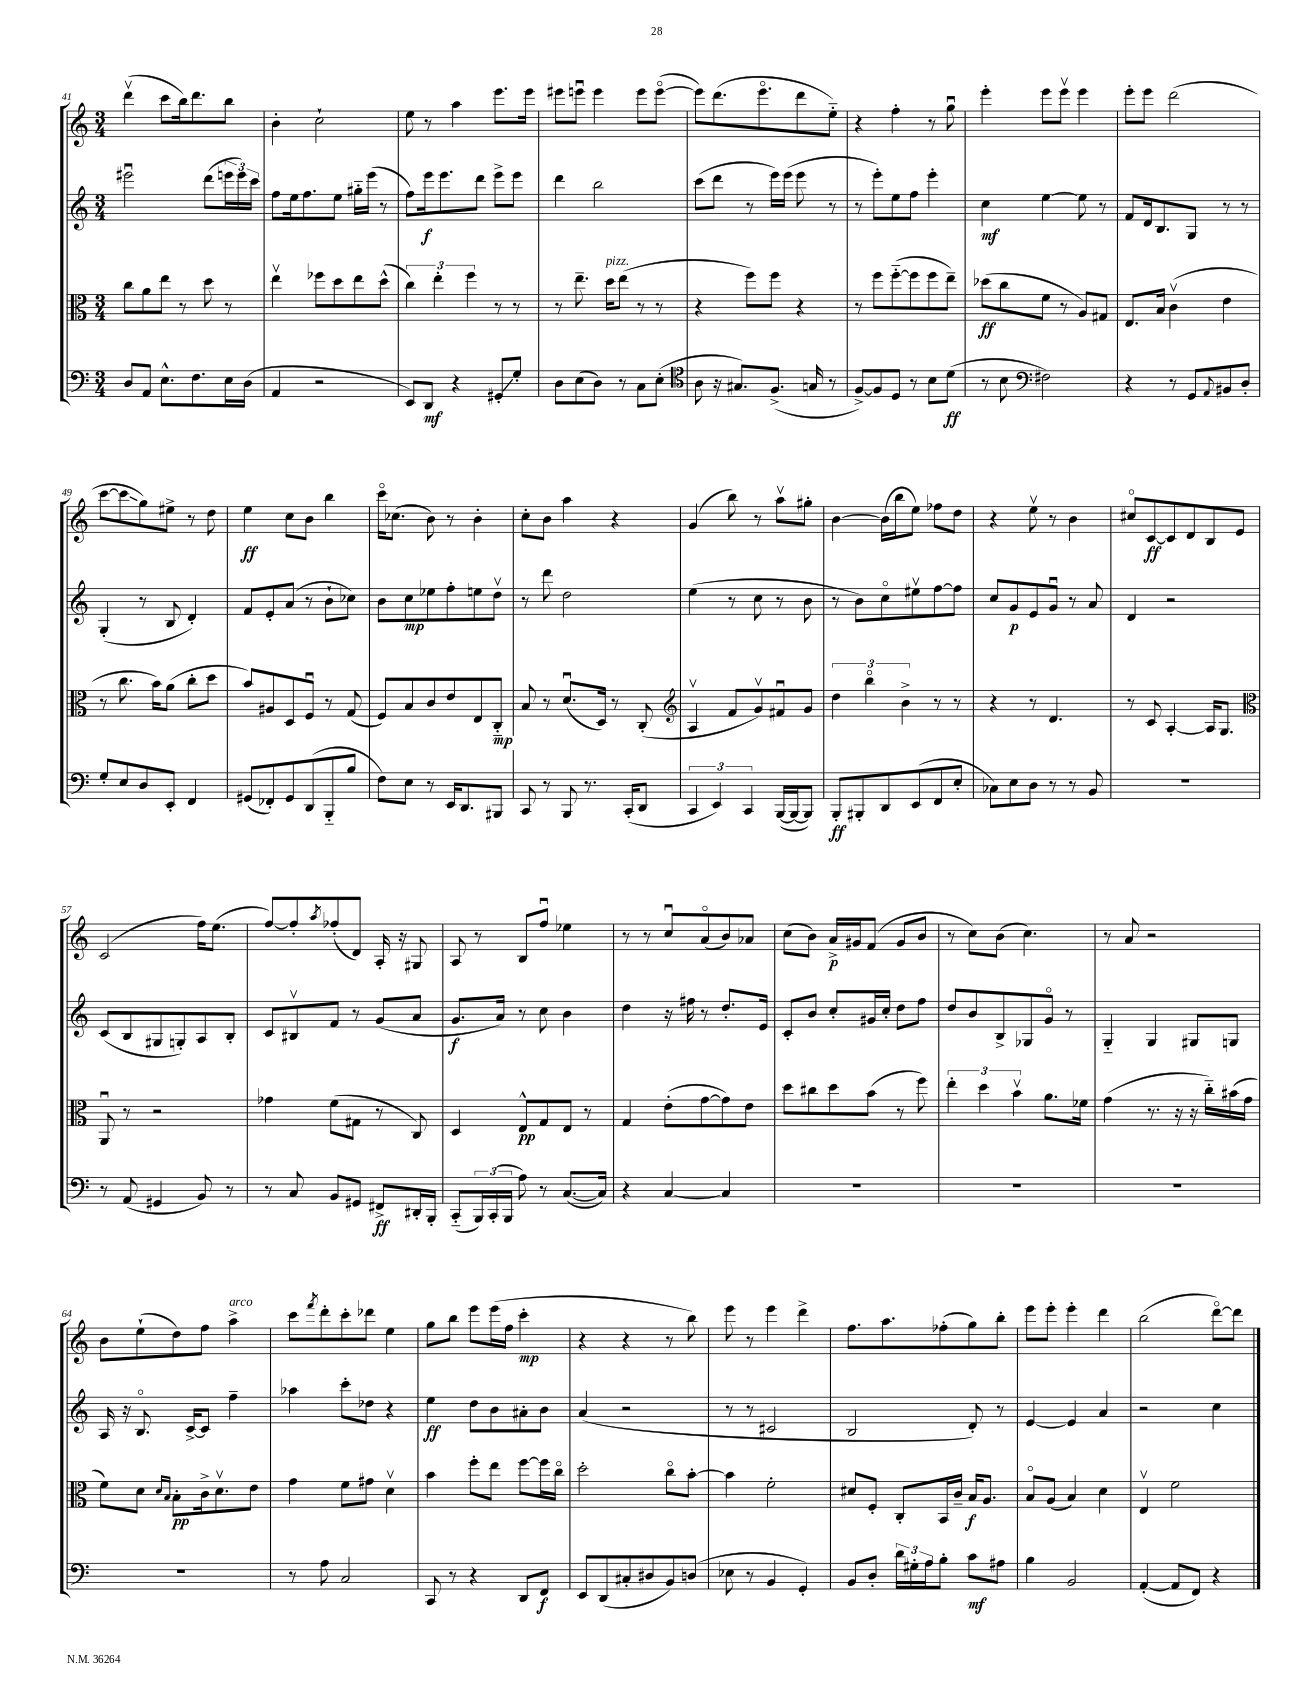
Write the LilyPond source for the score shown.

<<
\new StaffGroup <<
\new Staff = "s0" {
    \clef treble \key c \major \numericTimeSignature \time 3/4
    d'''4\upbow( c'''8 b''16) d'''8. b''8 |
    b'4-. c''2-! |
    e''8 r8 a''4 e'''8. e'''16 |
    eis'''8 e'''8\downbow e'''4 e'''8 e'''8~\flageolet( |
    e'''8) d'''8.( e'''8.\flageolet d'''8 e''8-_) |
    r4 f''4-. r8 g''8\downbow |
    e'''4-. e'''8 e'''8\upbow e'''4 |
    e'''8-. e'''8 d'''2( |
    c'''8~ c'''8\glissando g''8) eis''8-> r8 d''8 |
    e''4\ff c''8 b'8 b''4 |
    c'''16\flageolet ces''8.( b'8) r8 b'4-. |
    c''8-. b'8 a''4 r4 |
    g'4( b''8) r8 a''8\upbow gis''8-. |
    b'4~ b'16( b''16 e''8) fes''8 d''8 |
    r4 e''8\upbow r8 b'4 |
    cis''8\flageolet c'8~\ff c'8 d'8 b8 e'8 |
    c'2( f''16) e''8.( |
    f''8~) f''8-. \acciaccatura { a''8 } fes''8-.( d'8) a16-. r16 gis8 |
    a8 r8 b8 f''8\downbow ees''4 |
    r8 r8 c''8\downbow a'8\flageolet( b'8) aes'8 |
    c''8( b'8) a'16->\p gis'16 f'8( gis'8 b'8 |
    r8 c''8) b'8( c''4.) |
    r8 a'8 r2 |
    b'8 e''8-!( d''8) f''8 a''4->^\markup { \italic "arco" } |
    c'''8 \acciaccatura { f'''8 } d'''8-. c'''8-. des'''8 e''4 |
    g''8 b''8 e'''8 e'''16( f''16 c'''4-.\mp |
    r4 r4 r8 b''8) |
    e'''8 r8 e'''4 d'''4-> |
    f''8. a''8. fes''8-.( g''8) b''8-. |
    e'''8 e'''8-. e'''4-. d'''4 |
    b''2( d'''8~\flageolet) d'''8 \bar "|." |
}
\new Staff = "s1" {
    \clef treble \key c \major \numericTimeSignature \time 3/4
    eis'''2\downbow d'''8( \tuplet 3/2 { e'''16 e'''16) c'''16 } |
    f''8 e''16 f''8. e''8 gis''16-_ e'''16( r8 |
    f''8) e'''16\f e'''8. d'''8 e'''8-> e'''8 |
    d'''4 b''2 |
    c'''8( d'''8 r8 e'''16) e'''16( e'''8 r8 |
    r8 e'''8-.) e''8 f''8 e'''4-. |
    c''4\mf e''4~ e''8 r8 |
    f'8 d'16 b8. g8 r8 r8 |
    g4-.( r8 b8 d'4-.) |
    f'8 e'8-. a'8( r8 b'8-! ces''8) |
    b'8 c''8\mp ees''8 f''8-. e''8 d''8\upbow |
    r8 d'''8 d''2 |
    e''4( r8 c''8 r8 b'8 |
    r8 b'8) c''8\flageolet eis''8\upbow f''8~ f''8 |
    c''8 g'8\p e'8 g'8\downbow r8 a'8 |
    d'4 r2 |
    c'8( b8 gis8 g8-.) a8 b8-. |
    c'8 bis8\upbow f'8 r8 g'8( a'8 |
    g'8.\f a'16) r8 c''8 b'4 |
    d''4 r16 fis''16 r8 d''8.-. e'16 |
    c'8-. b'8 c''8-. gis'16 c''16-. d''8 f''8 |
    d''8 b'8 b8-> ges8 g'8\flageolet r8 |
    g4-_ g4 gis8 g8 |
    a16 r16 b8.\flageolet c'16~-> c'8 f''4-- |
    aes''4 c'''8-. des''8 r4 |
    e''4\ff d''8 b'8 ais'8-. b'8 |
    a'4( r2 |
    r8 r8 cis'2 |
    b2 d'8-.) r8 |
    e'4~ e'4 a'4 |
    r2 c''4 \bar "|." |
}
\new Staff = "s2" {
    \clef alto \key c \major \numericTimeSignature \time 3/4
    c''8 a'8 e''8 r8 d''8 r8 |
    e''4\upbow fes''8 d''8 e''8 d''8-^( |
    \tuplet 3/2 { c''4) e''4-. f''4 } r8 r8 |
    r8 e''8.-- d''16^\markup { \italic "pizz." } e''8( r8 r8 |
    r4 f''8) f''8 r4 |
    r8 f''8 f''8~-_( f''8 f''8 e''8--) |
    des''8\ff( c''8 f'8 r8 a8) gis8 |
    e8. b16 c'4\upbow( e'4 |
    r8 c''8. b'16) a'8( c''8-. d''8 |
    b'8) ais8 d8 f8\downbow r8 g8( |
    f8) b8 c'8 e'8 e8 c8-_\mp |
    b8 r8 d'8.\downbow( d16) r8 c8-.( |
    \clef treble a4\upbow f'8 g'8\upbow) fis'8\downbow g'8 |
    \tuplet 3/2 { d''4 b''4\flageolet b'4-> } r8 r8 |
    r4 r8 d'4. |
    r8 c'8 a4~-. a16 g8. |
    \clef alto a,8\downbow r8 r2 |
    ges'4 f'8( gis8 r8 c8) |
    d4 e8-^\pp g8 e8 r8 |
    g4 e'8-.( g'8~ g'8) e'8 |
    d''8 cis''8 d''8 b'8( r8 f''8) |
    \tuplet 3/2 { e''4-. d''4 b'4\upbow } a'8. fes'16 |
    g'4( r8. r16 r16 c''16-_) bis'16( g'16 |
    f'8) d'8 \grace { d'16 b16 } b8-.\pp c'16-> d'8.\upbow e'8 |
    g'4 f'8 gis'8 d'4\upbow |
    b'4 f''8-. e''8 f''8~ f''16 c''16\flageolet |
    d''2-. c''8\flageolet b'8~-. |
    b'4 f'2-. |
    dis'8 f8-. c8-. b,16 c'16-- b16\f a8. |
    b8\flageolet a8( b4) d'4 |
    e4\upbow f'2 \bar "|." |
}
\new Staff = "s3" {
    \clef bass \key c \major \numericTimeSignature \time 3/4
    d8 a,8 e8.-^ f8. e16 d16( |
    a,4 r2 |
    e,8) d,8\mf r4 gis,8-.\glissando g8-. |
    d8 e8( d8) r8 c8 e8-.( |
    \clef tenor a8 r16 gis8.) f8.->( g16 r8 |
    f8~->) f8 d8 r8 b8 d'8\ff( |
    r8 b8 \clef bass fis2) |
    r4 r8 g,8 \appoggiatura { a,8 } bis,8 d8-. |
    g8-. e8 d8 e,8-. f,4 |
    gis,8( fes,8-.) gis,8 d,8( b,,8-_ b8 |
    f8) e8 r8 e,16 d,8. bis,,8 |
    c,8 r8 b,,8 r8. c,16-.( d,8 |
    \tuplet 3/2 { c,4 e,4) c,4 } b,,16~( b,,16~ b,,8) |
    b,,8-.\ff bis,,8-. d,8 e,8( f,8 e8-. |
    ces8) e8 d8 r8 r8 b,8 |
    R2. |
    r8 a,8( gis,4 b,8) r8 |
    r8 c8 b,8 gis,8 fis,8->\ff dis,16-. b,,16-. |
    c,8-_( \tuplet 3/2 { b,,16) c,16-.( b,,16 } a8) r8 c8.~( c16) |
    r4 c4~ c4 |
    R2. |
    R2. |
    R2. |
    R2. |
    r8 a8 c2 |
    c,8 r8 r4 d,8 f,8\f |
    e,8 d,8( cis8-. dis8 b,8) d8( |
    ees8 r8 b,4 g,4-.) |
    b,8 d8-. \tuplet 3/2 { d'16 gis16-. a16 } b8-. c'8\mf ais8 |
    b4 b,2 |
    a,4~-.( a,8 f,8) r4 \bar "|." |
}
>>
>>
\layout { \context { \Score currentBarNumber = #41 } }
